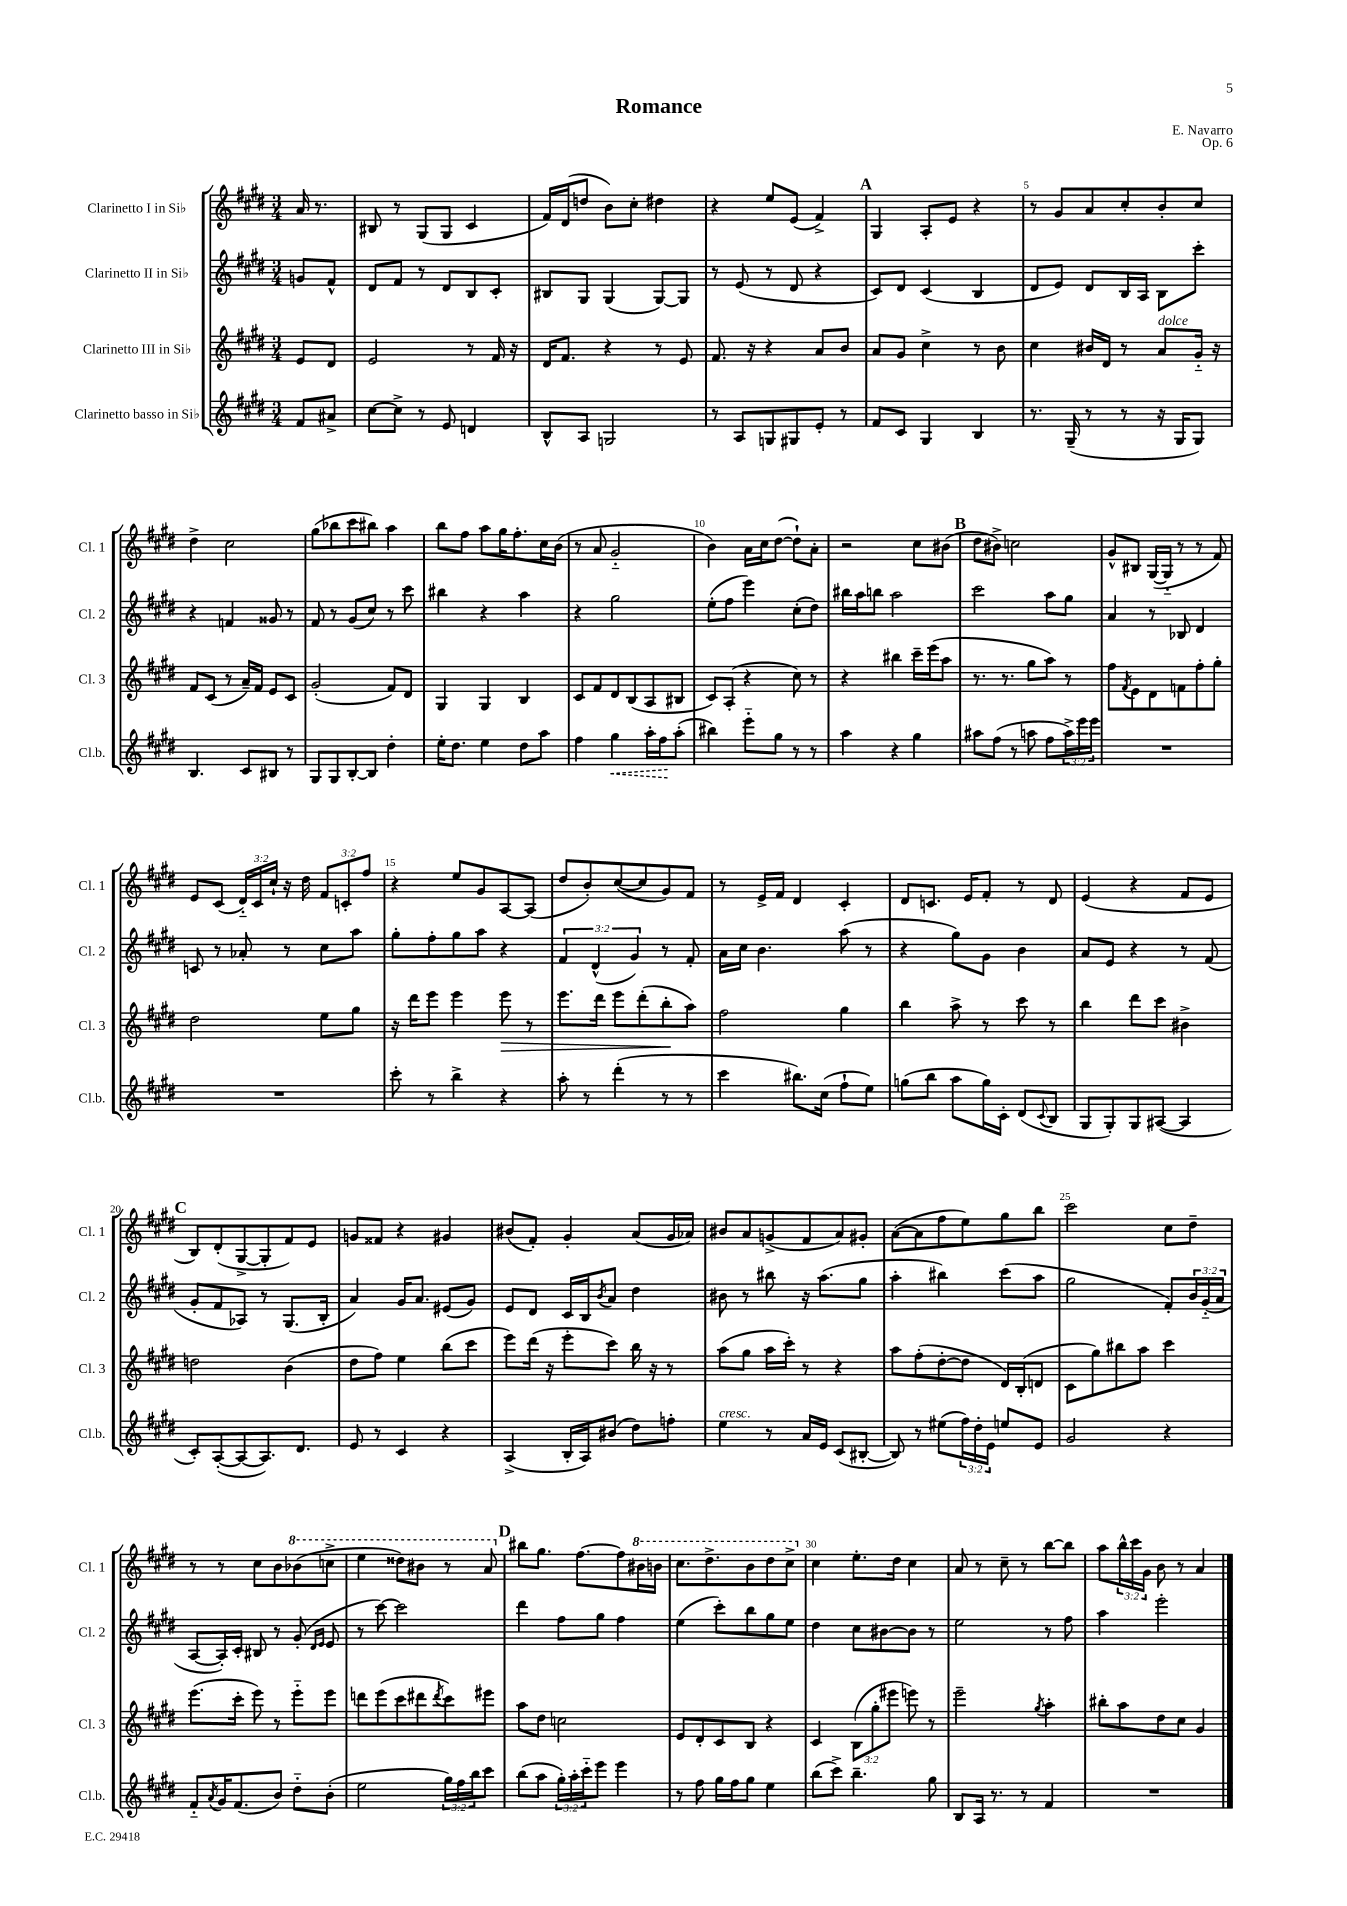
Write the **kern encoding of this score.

**kern	**dynam	**kern	**dynam	**kern	**kern
*part4	*part4	*part3	*part3	*part2	*part1
*staff4	*staff4	*staff3	*staff3	*staff2	*staff1
*I"Clarinetto basso in Si♭	*	*I"Clarinetto III in Si♭	*	*I"Clarinetto II in Si♭	*I"Clarinetto I in Si♭
*I'Cl.b.	*	*I'Cl. 3	*	*I'Cl. 2	*I'Cl. 1
*clefG2	*	*clefG2	*	*clefG2	*clefG2
*k[f#c#g#d#]	*	*k[f#c#g#d#]	*	*k[f#c#g#d#]	*k[f#c#g#d#]
*M3/4	*	*M3/4	*	*M3/4	*M3/4
=	=	=	=	=	=
8f#/L	.	8e/L	.	8gn/L	16a/
.	.	.	.	.	8.r
8a#X^/J	.	8d#/J	.	8f#^^/J	.
=1	=1	=1	=1	=1	=1
[8cc#\L	.	2e/	.	8d#/L	8B#X/
8cc#^\J]	.	.	.	8f#/J	8r
8r	.	.	.	8r	(8G#/L
8e/	.	.	.	8d#/L	8G#/J
4dn/	.	8r	.	8B/	4c#/
.	.	16f#/	.	8c#'/J	.
.	.	16r	.	.	.
=2	=2	=2	=2	=2	=2
8B^^/L	.	16d#/KL	.	8B#X/L	16f#/LL)
.	.	8.f#/J	.	.	(16d#/J
8A/J	.	.	.	8G#/J	8ddn/J
2Gn/	.	4r	.	(4G#/	8b\L)
.	.	.	.	.	8cc#'\J
.	.	8r	.	[8G#/L)	4dd#X\
.	.	8e/	.	8G#/J]	.
=3	=3	=3	=3	=3	=3
8r	.	8.f#/	.	8r	4r
8A/L	.	.	.	(8e/	.
.	.	16r	.	.	.
8Gn/	.	4r	.	8r	8ee/L
8G#X/	.	.	.	8d#/	(8e/J
8e'/J	.	8a/L	.	4r	4f#^/)
8r	.	8b/J	.	.	.
!!LO:REH:place=s1:t=A
=4	=4	=4	=4	=4	=4
8f#/L	.	8a/L	.	8c#/L)	4G#/
8c#/J	.	8g#/J	.	8d#/J	.
4G#/	.	4cc#^\	.	(4c#/	8A'/L
.	.	.	.	.	8e/J
4B/	.	8r	.	4B/	4r
.	.	8b\	.	.	.
=5	=5	=5	=5	=5	=5
8.r	.	4cc#\	.	8d#/L	8r
.	.	.	.	8e/J)	8g#/L
(16G#~/	.	.	.	.	.
8r	.	16b#X/LL	.	8d#/L	8a/
.	.	16d#/JJ	.	.	.
8r	.	8r	.	16B/L	8cc#'/
.	.	.	.	16A/JJ	.
!	!	!LO:TX:a:i:t=dolce	!	!	!
16r	.	8a/L	.	8B\L	8b'/
16G#/KL	.	.	.	.	.
8G#/J)	.	16g#/Jk	.	8ccc#'\J	8cc#/J
.	.	16r	.	.	.
!!LO:LB:g=z
=6	=6	=6	=6	=6	=6
4.B/	.	8f#/L	.	4r	4dd#^\
.	.	(8c#/J	.	.	.
.	.	8r	.	4fn/	2cc#\
8c#/L	.	16a~/LL)	.	.	.
.	.	16f#/JJ	.	.	.
8B#X/J	.	8e/L	.	8g##X/	.
8r	.	8c#/J	.	8r	.
=7	=7	=7	=7	=7	=7
8G#/L	.	(2g#'/	.	8f#/	(8gg#\L
8G#/	.	.	.	8r	8bb-X\
[8B'/	.	.	.	(8g#/L	8ccc#\
8B/J]	.	.	.	8cc#/J)	8bb#X\J)
4dd#'\	.	8f#/L)	.	8r	4aa\
.	.	8d#/J	.	8ccc#\	.
=8	=8	=8	=8	=8	=8
16ee'\KL	.	4G#/	.	4bb#X\	8bb\L
8.dd#\J	.	.	.	.	.
.	.	.	.	.	8ff#\J
4ee\	.	4G#/	.	4r	8aa\L
.	.	.	.	.	16gg#\K
.	.	.	.	.	8.ff#'\
8dd#\L	.	4B/	.	4aa\	.
8aa\J	.	.	.	.	16cc#\L
.	.	.	.	.	(16b\JJ
=9	=9	=9	=9	=9	=9
4ff#\	.	8c#/L	.	4r	8r
.	.	8f#/	.	.	8a/
!	!LO:HP:b	!	!	!	!
4gg#\	<	8d#/	.	2gg#\	2g#/
.	.	(8B/	.	.	.
16aa'\LL	.	8A/	.	.	.
16ff#\J	.	.	.	.	.
(8aa'\J	[	8B#X/J	.	.	.
=10	=10	=10	=10	=10	=10
4bb#X\)	.	8c#/L)	.	(8ee'\L	4b\)
.	.	(8A'/J	.	8ff#\J	.
8eee\L	.	4r	.	4eee\)	16a\LL
.	.	.	.	.	16cc#\J
8gg#\J	.	.	.	.	([8dd#\J
8r	.	8cc#\)	.	(8cc#'\L	8dd#`\L])
8r	.	8r	.	8dd#\J)	8a'\J
=11	=11	=11	=11	=11	=11
4aa\	.	4r	.	16bb#X\LL	2r
.	.	.	.	16aa\J	.
.	.	.	.	8bbn\J	.
4r	.	4bb#X\	.	2aa\	.
4gg#\	.	16ccc#~\LL	.	.	8cc#\L
.	.	(16eee\J	.	.	.
.	.	8aa\J	.	.	(8b#X\J
!!LO:REH:place=s1:t=B
=12	=12	=12	=12	=12	=12
8aa#X\L	.	8.r	.	2ccc#\	8dd#\L
(8ff#\J	.	.	.	.	8b#X^\J)
.	.	8.r	.	.	.
8r	.	.	.	.	2ccn\
8aan\	.	8gg#\L	.	.	.
8ff#\L	.	8aa\J)	.	8aa\L	.
24aa^\L)	.	8r	.	8gg#\J	.
24eee\	.	.	.	.	.
24eee\JJ	.	.	.	.	.
=13	=13	=13	=13	=13	=13
2.r	.	8ff#\L	.	4a/	8g#^^/L
.	.	8qf#/	.	.	.
.	.	8e\	.	.	8B#X/J
.	.	8d#\	.	8r	([16G#/LL
.	.	.	.	.	16G#/JJ]
.	.	8fn\	.	8B-X/	8r
.	.	8ff#'\	.	4d#/	8r
.	.	8gg#'\J	.	.	8f#/)
!!LO:LB:g=z
=14	=14	=14	=14	=14	=14
2.r	.	2dd#\	.	8cn/	8e/L
.	.	.	.	8r	(8c#/J
.	.	.	.	8a-X'/	24d#/LL)
.	.	.	.	.	24c#/
.	.	.	.	.	24cc#`/JJ
.	.	.	.	8r	16r
.	.	.	.	.	16dd#\
.	.	8ee\L	.	8cc#\L	12f#/L
.	.	.	.	.	12cn'/
.	.	8gg#\J	.	8aa\J	.
.	.	.	.	.	12ff#/J
=15	=15	=15	=15	=15	=15
8ccc#'\	.	16r	.	8gg#'\L	4r
.	.	16ddd#\KL	.	.	.
8r	.	8eee\J	.	8ff#'\	.
4bb^\	.	4eee\	.	8gg#\	8ee/L
.	.	.	.	8aa\J	8g#/
!	!	!	!LO:HP:b	!	!
4r	.	8eee\	>	4r	[8A/
.	.	8r	.	.	(8A/J]
=16	=16	=16	=16	=16	=16
8aa'\	.	8.eee\L	.	6f#/	8dd#/L
8r	.	.	.	.	8b'/)
.	.	.	.	(6d#^^/	.
.	.	16ddd#\Jk	.	.	.
(4ddd#'\	.	8eee\L	.	.	([8cc#/
.	.	.	.	6g#/)	.
.	.	(8ddd#'\	.	.	8cc#/]
8r	.	8bb'\	.	8r	8g#/)
8r	.	8aa\J)	]	8f#'/	8f#/J
=17	=17	=17	=17	=17	=17
4ccc#\	.	2ff#\	.	16a\LL	8r
.	.	.	.	16cc#\JJ	.
.	.	.	.	4.b\	16e^/LL
.	.	.	.	.	16f#/JJ
8.bb#X\L)	.	.	.	.	4d#/
(16cc#\Jk	.	.	.	.	.
8ff#`\L	.	4gg#\	.	(8aa\	4c#'/
8ee\J)	.	.	.	8r	.
=18	=18	=18	=18	=18	=18
(8ggn\L	.	4bb\	.	4r	8d#/L
8bb\J	.	.	.	.	8.cn/J
8aa\L	.	8aa^\	.	8gg#\L)	.
.	.	.	.	.	16e/KL
16gg\L)	.	8r	.	8g#\J	8f#'/J
16c#'\JJ	.	.	.	.	.
(8d#/L	.	8ccc#\	.	4b\	8r
8qqc#/	.	.	.	.	.
8B/J	.	8r	.	.	8d#/
=19	=19	=19	=19	=19	=19
8G#/L	.	4bb\	.	8a/L	(4e/
8G#'/)	.	.	.	8e/J	.
8G#/	.	8ddd#\L	.	4r	4r
([8A#X/J	.	8ccc#\J	.	.	.
4A#/]	.	4b#X^\	.	8r	8f#/L
.	.	.	.	(8f#/	8e/J
!!LO:LB:g=z
!!LO:REH:place=s1:t=C
=20	=20	=20	=20	=20	=20
8c#'/L)	.	2ddn\	.	8g#'/L	8B/L)
([8A'/	.	.	.	8f#/	(8d#'/
8A/_	.	.	.	8A-X/J)	[8G#^/
8.A/])	.	.	.	8r	8G#'/]
.	.	(4b\	.	(8.G#/L	8f#/)
8.d#/J	.	.	.	.	.
.	.	.	.	.	8e/J
.	.	.	.	16B'/Jk	.
=21	=21	=21	=21	=21	=21
8e/	.	8dd#\L	.	4a/)	8gn/L
8r	.	8ff#\J)	.	.	8f##X/J
4c#/	.	4ee\	.	16g#/KL	4r
.	.	.	.	8.a/J	.
4r	.	(8bb\L	.	(8e#X/L	4g#X/
.	.	8ccc#\J	.	8g#/J)	.
=22	=22	=22	=22	=22	=22
(4A^/	.	8eee\L)	.	8e/L	(8b#X/L
.	.	(16ddd#\Jk	.	8d#/J	8f#'/J)
.	.	16r	.	.	.
16B'/LL	.	8eee'\L	.	16c#/LL	4g#'/
16A/J)	.	.	.	16B/J	.
.	.	.	.	8qb/	.
(8b#X/J	.	8ccc#\J)	.	8a/J	.
8dd#\L)	.	16bb\	.	4dd#\	(8a/L
.	.	16r	.	.	.
8ffn'\J	.	8r	.	.	16g#/L
.	.	.	.	.	16a-X/JJ)
=23	=23	=23	=23	=23	=23
!LO:TX:a:i:t=cresc.	!	!	!	!	!
4ee\	.	(8aa\L	.	8b#X\	8b#X/L
.	.	8gg#\J	.	8r	8a/
8r	.	16aa\LL	.	8bb#X\	(8gn^/
.	.	16ccc#'\JJ)	.	.	.
16a/LL	.	8r	.	16r	8f#/
16e/JJ	.	.	.	(8.aa\L	.
(8c#/L	.	4r	.	.	8a/)
[8B#X'/J	.	.	.	8gg#\J	8g#X'/J
=24	=24	=24	=24	=24	=24
8B#/])	.	8aa\L	.	4aa'\	([8a\L
8r	.	(8ff#'\	.	.	8a\]
(8ee#X\L	.	[8dd#'\	.	4bb#X\)	8ff#\
24ff#\L)	.	8dd#\J]	.	.	8ee\)
24dd#'\	.	.	.	.	.
24e\JJ	.	.	.	.	.
8een/L	.	16d#/LL)	.	(8ccc#\L	8gg#\
.	.	(16B'/J	.	.	.
8e/J	.	8dn/J	.	8aa\J	8bb\J
=25	=25	=25	=25	=25	=25
2g#/	.	8c#\L	.	2gg#\	2ccc#\
.	.	8gg#\)	.	.	.
.	.	8bb#X\	.	.	.
.	.	8aa\J	.	.	.
4r	.	4ccc#\	.	8f#'/L)	8cc#\L
.	.	.	.	24b/L	8dd#~\J
.	.	.	.	(24g#/	.
.	.	.	.	24a/JJ	.
!!LO:LB:g=z
=26	=26	=26	=26	=26	=26
8f#/L	.	(8.eee\L	.	[8A/L	8r
8qa/	.	.	.	.	.
16g#/K	.	.	.	16A'/L])	8r
(8.f#/	.	16ccc#'\Jk	.	16c#'/JJ	.
.	.	8eee\)	.	8B#X/	8cc#\L
8b/J)	.	8r	.	8r	8b\
*	*	*	*	*	*8va
8dd#\L	.	8eee\L	.	(8g#'/	(8bb-X\
.	.	.	.	16qqd#/LL	.
.	.	.	.	16qqe/JJ	.
(8b'\J	.	8eee\J	.	8e/	8cccn^\J
=27	=27	=27	=27	=27	=27
2ee\	.	8dddn\L	.	8r	4eee\
.	.	(8eee\	.	[8ccc#\)	.
.	.	8ccc#\	.	2ccc#\]	8ddd##X\L)
.	.	8ddd#X\	.	.	8bb#X\J
.	.	8qddd#/	.	.	.
24gg#\LL)	.	8ccc#\)	.	.	8r
24ff#\	.	.	.	.	.
24bb\J	.	.	.	.	.
8ccc#\J	.	8eee#X\J	.	.	8aa/
!!LO:REH:place=s1:t=D
=28	=28	=28	=28	=28	=28
*	*	*	*	*	*X8va
(8bb\L	.	8aa\L	.	4ddd#\	8bb#X\L
8aa\J	.	8dd#\J	.	.	8.gg#\J
24gg#'\LL)	.	2ccn\	.	8ff#\L	.
24aa'\	.	.	.	.	.
.	.	.	.	.	[8.ff#\L
24ccc#\J	.	.	.	.	.
8eee\J	.	.	.	8gg#\J	.
4eee\	.	.	.	4ff#\	8ff#\]
*	*	*	*	*	*8va
.	.	.	.	.	16bb#X\L
.	.	.	.	.	16bbn\JJ
=29	=29	=29	=29	=29	=29
8r	.	8e/L	.	(4ee\	8.ccc#\L
8ff#\	.	8d#'/	.	.	.
.	.	.	.	.	8.ddd#^\
16gg#\LL	.	8c#/	.	8ccc#'\L)	.
16ff#\J	.	.	.	.	.
8gg#\J	.	8B/J	.	8bb\	8bb\
4ee\	.	4r	.	8gg#\	8ddd#\
.	.	.	.	8ee\J	8ccc#^\J
=30	=30	=30	=30	=30	=30
*	*	*	*	*	*X8va
(8bb\L	.	4c#/	.	4dd#\	4cc#\
8ccc#^\J)	.	.	.	.	.
4.bb~\	.	(12B\L	.	8cc#\L	8.ee'\L
.	.	12gg#'\	.	.	.
.	.	.	.	[8b#X\	.
.	.	12eee#X\J	.	.	.
.	.	.	.	.	16dd#\Jk
.	.	8eeen\)	.	8b#\J]	4cc#\
8gg#\	.	8r	.	8r	.
=31	=31	=31	=31	=31	=31
8B/L	.	2eee~\	.	2ee\	8a/
16A/Jk	.	.	.	.	8r
8.r	.	.	.	.	.
.	.	.	.	.	8cc#~\
8r	.	.	.	.	8r
.	.	8qgg#/	.	.	.
4f#/	.	4aa'\	.	8r	[8bb\L
.	.	.	.	8ff#\	8bb\J]
=32	=32	=32	=32	=32	=32
2.r	.	8bb#X'\L	.	4aa\	8aa\L
.	.	8aa\	.	.	24bb^^\L
.	.	.	.	.	24ccc#\
.	.	.	.	.	24g#\JJ
.	.	8dd#\	.	2eee'\	8b\
.	.	8cc#\J	.	.	8r
.	.	4g#/	.	.	4a/
==	==	==	==	==	==
*-	*-	*-	*-	*-	*-
